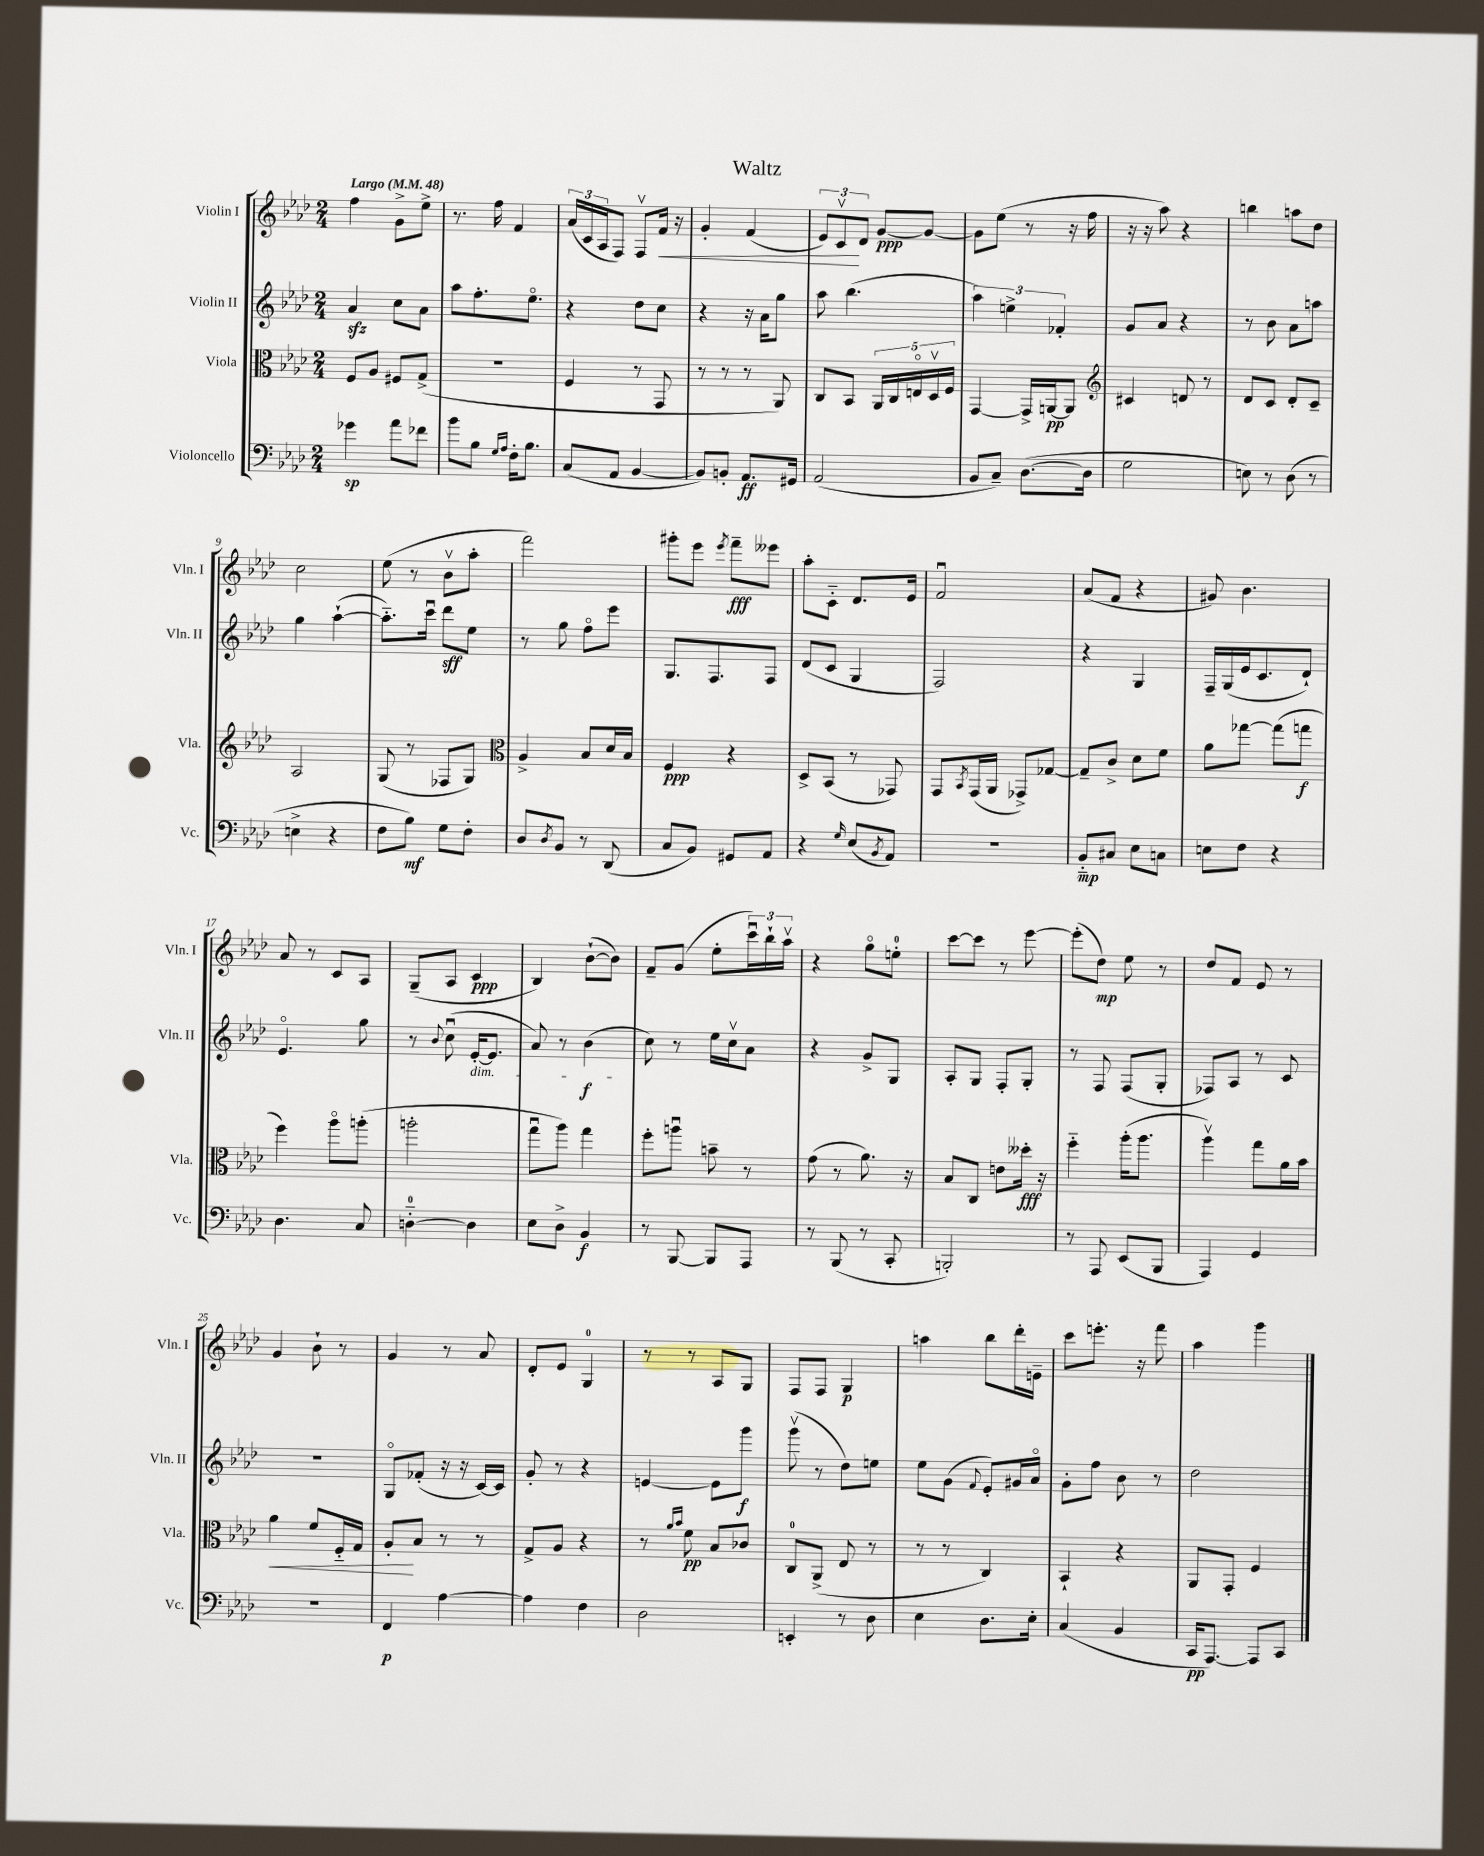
\header { title = "Waltz" }
<<
\new StaffGroup <<
\new Staff = "s0" \with { instrumentName = "Violin I" shortInstrumentName = "Vln. I" } {
    \clef treble \key aes \major \numericTimeSignature \time 2/4 \tempo "Largo" 4 = 48
    f''4 g'8-> ees''8-> |
    r8. f''16 f'4 |
    \tuplet 3/2 { aes'16( c'16 aes16 } f8) f8\upbow f'16\< r16 |
    g'4-. f'4( |
    \tuplet 3/2 { ees'8) c'8\upbow\! des'8 } g'8~\ppp g'8~ |
    g'8 ees''8( r8 r16 f''16 |
    r16 r16 aes''8) r4 |
    b''4 a''8 des''8 |
    c''2 |
    ees''8( r8 bes'8\upbow aes''8-. |
    f'''2) |
    gis'''8-. ees'''8 \acciaccatura { ees'''8 } f'''8--\fff eeses'''8 |
    aes''8-. c'8-_ des'8. ees'16 |
    f'2\downbow |
    aes'8( f'8 r4 |
    gis'8) bes'4. |
    aes'8 r8 c'8 aes8 |
    g8--( aes8 c'4\ppp |
    bes4) bes'8~-!( bes'8) |
    f'8-- g'8( ees''8-. \tuplet 3/2 { c'''16\downbow) bes''16-! aes''16\upbow } |
    r4 g''8\flageolet e''8-0-. |
    c'''8~ c'''8 r8 ees'''8~ |
    ees'''8-.( des''8\mp) ees''8 r8 |
    des''8 f'8 ees'8 r8 |
    g'4 bes'8-! r8 |
    g'4 r8 aes'8 |
    des'8-. ees'8 g4-0 |
    r8 r8 aes8 g8 |
    f8 f8 g4\p |
    a''4 bes''8 des'''16-. e'16-- |
    c'''8 e'''8.-. r16 f'''8 |
    aes''4 g'''4 \bar "|." |
}
\new Staff = "s1" \with { instrumentName = "Violin II" shortInstrumentName = "Vln. II" } {
    \clef treble \key aes \major \numericTimeSignature \time 2/4
    aes'4\sfz c''8 aes'8 |
    aes''8 f''8.-. ees''8.\flageolet |
    r4 des''8 c''8 |
    r4 r16 aes'16 g''8 |
    aes''8 bes''4.( |
    \tuplet 3/2 { aes''4) e''4-> fes'4-. } |
    g'8 aes'8 r4 |
    r8 bes'8 aes'8 a''8 |
    g''4 aes''4~-!( |
    aes''8.-_) c'''16\downbow des'''8\sff ees''8 |
    r8 g''8 f''8\flageolet ees'''8 |
    g8. f8. f8 |
    des'8( c'8 g4 |
    f2) |
    r4 g4 |
    f16-- g16( ees'16 c'8. des'8-!) |
    ees'4.\flageolet g''8 |
    r8 \appoggiatura { bes'8 } c''8\downbow( ees'16~-.\dim ees'8. |
    aes'8) r8 bes'4\f\!( |
    c''8) r8 ees''16 c''16\upbow aes'8 |
    r4 g'8-> g8 |
    aes8-. g8 f8-. g8-. |
    r8 f8 f8( g8-. |
    fes8) aes8 r8 c'8 |
    R2 |
    g8\flageolet fes'8-.( r16 r16 c'16~) c'16 |
    g'8-. r8 r4 |
    e'4~ e'8 g'''8\f |
    g'''8\upbow( r8 des''8) e''8 |
    ees''8 g'8( \appoggiatura { f'8 } ees'8-.) gis'16 aes'16\flageolet |
    g'8-. f''8 bes'8 r8 |
    des''2 \bar "|." |
}
\new Staff = "s2" \with { instrumentName = "Viola" shortInstrumentName = "Vla." } {
    \clef alto \key aes \major \numericTimeSignature \time 2/4
    f8 aes8 fis8 g8->( |
    R2 |
    f4 r8 g,8 |
    r8 r8 r8 aes,8) |
    c8 bes,8 \tuplet 5/4 { aes,16 c16 e16\flageolet des16\upbow f16 } |
    g,4~ g,16-> a,16~\pp a,8 |
    \clef treble cis'4 d'8 r8 |
    des'8 c'8 des'8-. c'8-- |
    aes2 |
    g8( r8 fes8 g8) |
    \clef alto aes4-> bes8 des'16 bes16 |
    f4\ppp r4 |
    des8-> bes,8( r8 ges,8) |
    g,8 \acciaccatura { bes,8 } g,16( aes,16 ges,8->) ges8~ |
    ges8-- c'8-> des'8 f'8 |
    aes'8 ges''8~ ges''8( g''8\f |
    f''4) aes''8\flageolet a''8-.( |
    a''2-. |
    g''8\downbow aes''8) g''4 |
    f''8-. a''8\downbow b'8-- r8 |
    g'8( r8 aes'8.) r16 |
    bes8 c8 e'8 deses''16-.\fff r16 |
    f''4-_ aes''16-.( aes''8. |
    aes''4\upbow) g''8 aes'16 bes'16 |
    aes'4\< f'8 f16-_ g16 |
    aes8-.\! bes8 r8 r8 |
    g8-> aes8 r4 |
    r8 \grace { aes'16 bes'16 } f'8\pp bes8 ces'8 |
    c8-0 aes,8->( ees8 r8 |
    r8 r8 c4) |
    bes,4-! r4 |
    aes,8 g,8-. f4 \bar "|." |
}
\new Staff = "s3" \with { instrumentName = "Violoncello" shortInstrumentName = "Vc." } {
    \clef bass \key aes \major \numericTimeSignature \time 2/4
    ges'4\sp aes'8 fes'8 |
    bes'8 bes8 \grace { g16 aes16 } f16-. bes8. |
    c8( aes,8 bes,4~ |
    bes,8) b,8-. aes,8.\ff gis,16 |
    aes,2( |
    bes,8 c8--) des8.~( des16 |
    g2 |
    e8) r8 des8( r8 |
    e4-> r4 |
    f8 bes8\mf) g8 f8-. |
    des8 \acciaccatura { des8 } bes,8 r8 des,8( |
    c8 bes,8) gis,8 aes,8 |
    r4 \grace { g16 } ees8( \acciaccatura { bes,8 } aes,8) |
    r2 |
    bes,8-_\mp cis8 ees8 c8 |
    e8 f8 r4 |
    des4. c8 |
    d4-0~-_ d4 |
    ees8 des8-> bes,4\f |
    r8 bes,,8~ bes,,8 aes,,8 |
    r8 bes,,8( r8 c,8-. |
    b,,2-.) |
    r8 aes,,8 ees,8( bes,,8 |
    aes,,4) g,4 |
    R2 |
    f,4\p aes4~ |
    aes4 f4 |
    des2 |
    e,4-. r8 des8 |
    ees4 des8. ees16-. |
    c4( bes,4 |
    c,16\pp aes,,8.~) aes,,8 c,8 \bar "|." |
}
>>
>>
